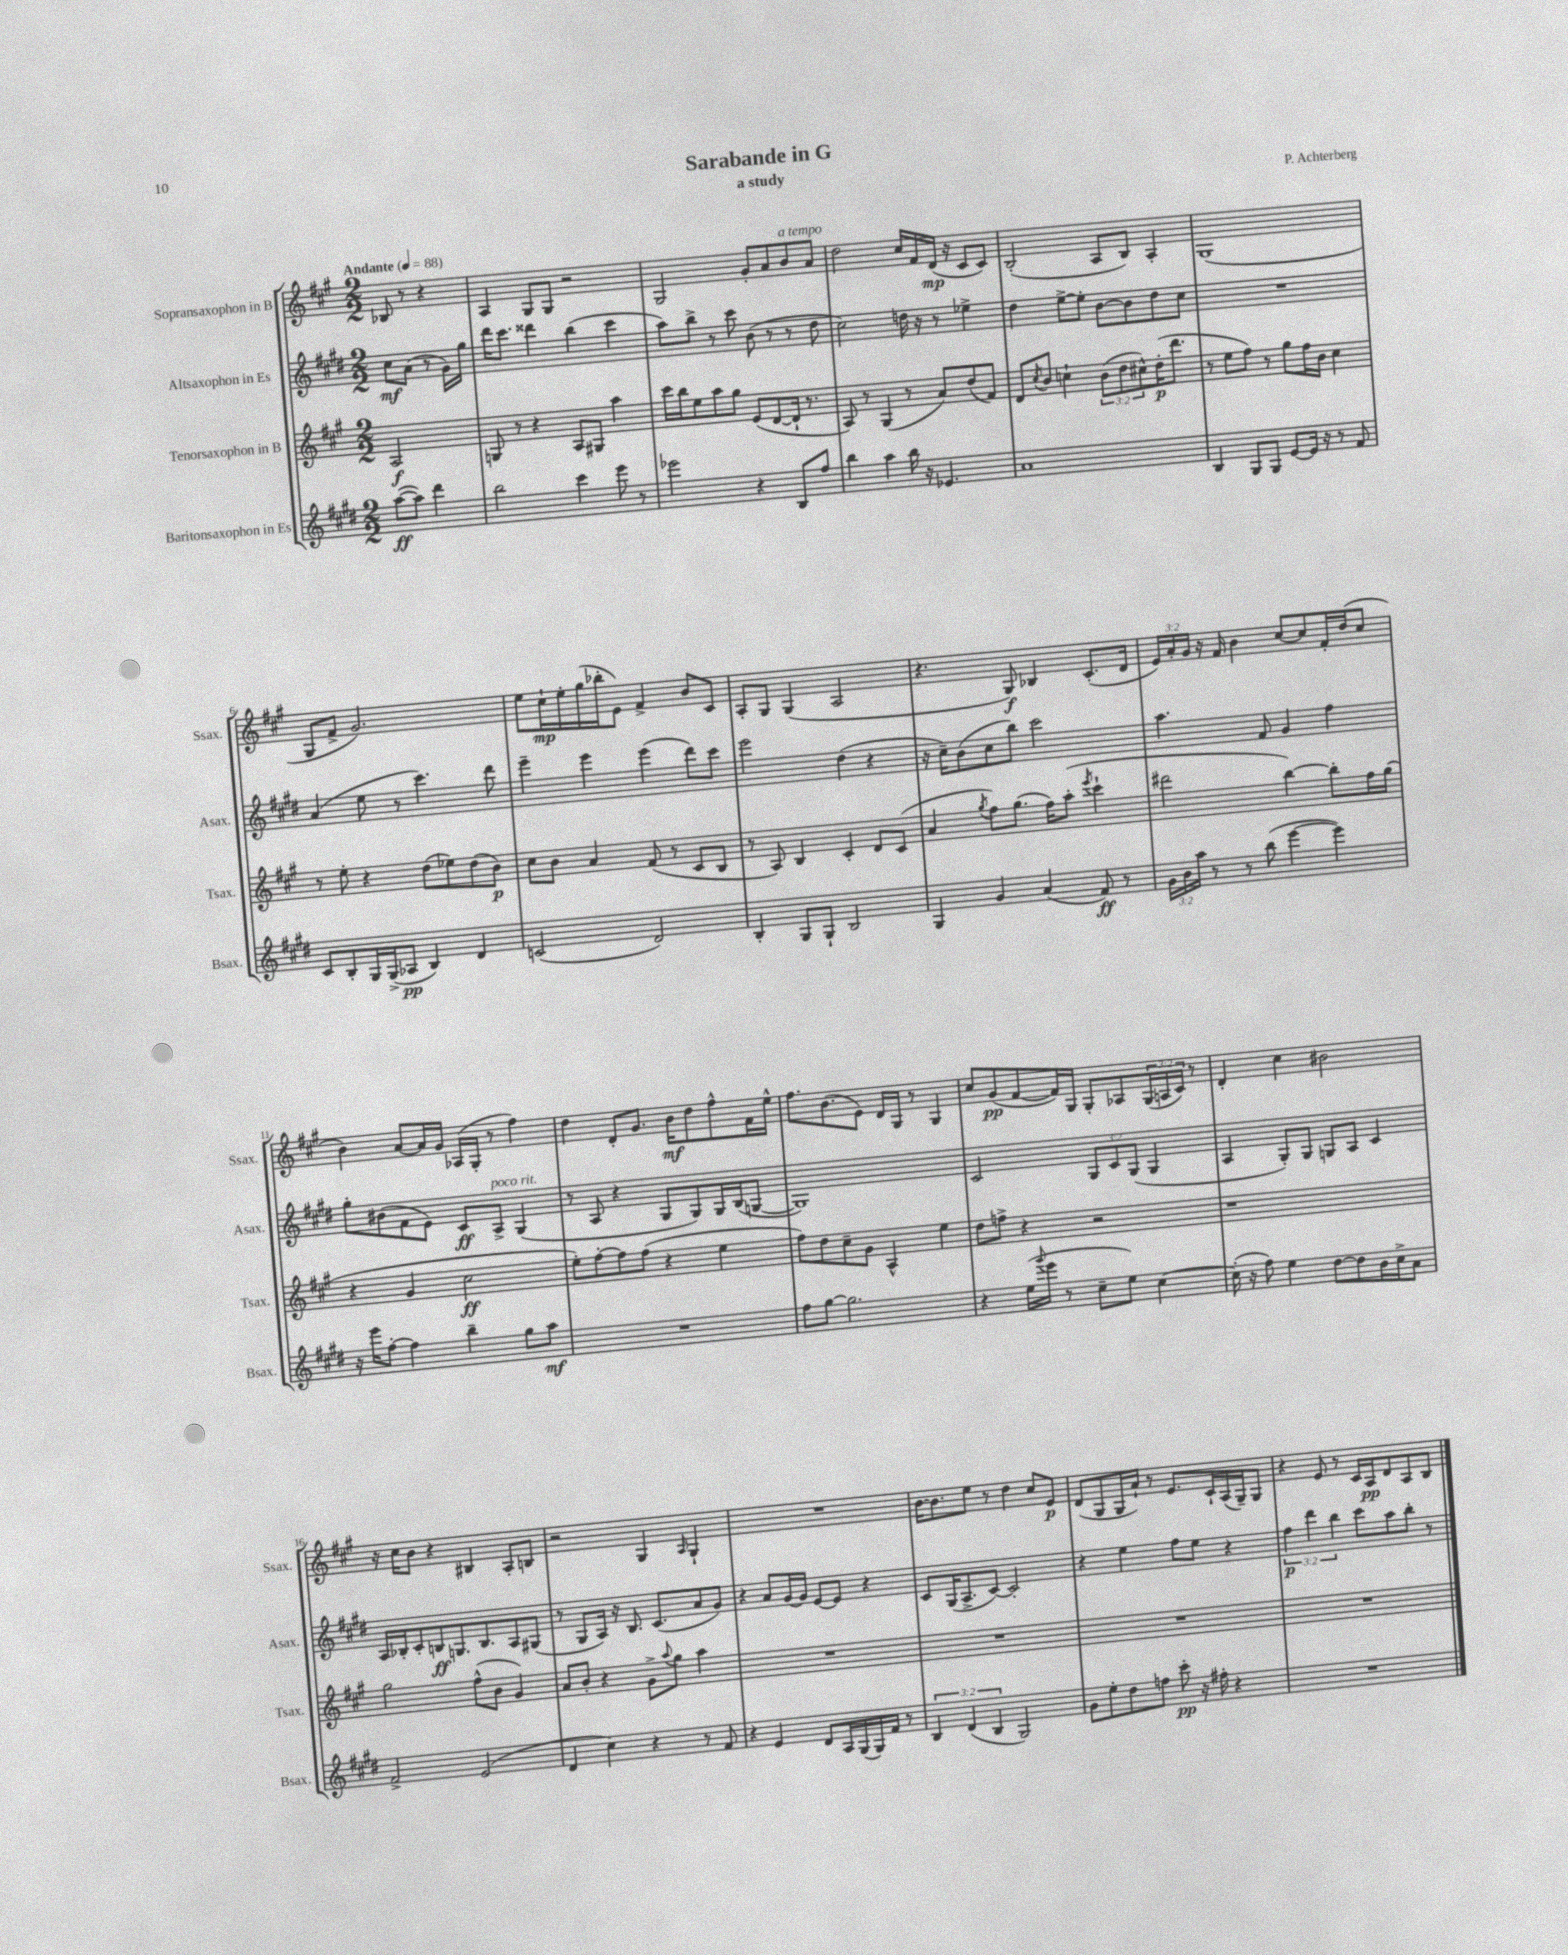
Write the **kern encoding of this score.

**kern	**kern	**kern	**kern
*staff4	*staff3	*staff2	*staff1
*clefG2	*clefG2	*clefG2	*clefG2
*k[f#c#g#d#]	*k[f#c#g#]	*k[f#c#g#d#]	*k[f#c#g#]
*M2/2	*M2/2	*M2/2	*M2/2
*MM88	*MM88	*MM88	*MM88
([8aa	2A	8cc#	8B-
8aa])	.	(8a	8r
4ddd#	.	8r	4r
.	.	16g#)	.
.	.	16gg#	.
=	=	=	=
2bb	8G	16ddd#	4A
.	.	8.ccc#	.
.	8r	.	.
.	4r	4ddd##	8G#
.	.	.	8G#
4ccc#	8A	(4bb	2r
.	8G#	.	.
8eee	4aa	4ccc#	.
8r	.	.	.
=	=	=	=
2eee-	16ccc#	8aa)	2G#
.	16bb	.	.
.	8ee	8bb^	.
.	8aa	8r	.
.	8gg#	8ccc#	.
4r	(8e	(8b	8g#'
.	[8d	8r	8a
8B	16d`]	8r	8b
.	8.r	.	.
8ff#	.	8dd#	8a
=	=	=	=
4bb	8A)	2cc#)	2dd
.	8r	.	.
4aa	(4G#	.	.
16bb	8r	16dd	16cc#
16r	.	16r	16f#
4.e-	8a)	8r	(16d
.	.	.	16r
.	(8dd	4ee-^	8c#
.	8f#)	.	8c#)
=	=	=	=
1a	8d	4dd#	(2B'
.	8qcc#	.	.
.	8b	.	.
.	4cc`	[8ee^	.
.	.	8ee']	.
.	(12b	[8b	8A
.	12dd	.	.
.	.	8b]	8B)
.	12cc#^^)	.	.
.	(16dd'	8dd#	4A'
.	8.ddd	.	.
.	.	8cc#	.
=	=	=	=
4B	8r	1r	(1G#
.	8ee	.	.
8G#	8ff#)	.	.
8G#	8r	.	.
[8e	8gg#	.	.
16e]	16ff#	.	.
16r	16b	.	.
8r	4cc#	.	.
8f#	.	.	.
=	=	=	=
8c#	8r	(4a	8G#
8B'	8ee'	.	8f#^
16G#	4r	8ee	2.g#)
(16G#^	.	.	.
8A-	.	8r	.
4B)	(8dd	4.ccc#)	.
.	8ee-)	.	.
4d#	(8dd	.	.
.	8b)	8ddd#	.
=	=	=	=
(2c	8cc#	4eee~	8ee
.	8b	.	16cc#`
.	.	.	16ee'
.	4a	4eee	(16gg#
.	.	.	16bb-'
.	.	.	8e)
2d#)	(8f#	(4eee	4f#^
.	8r	.	.
.	8c#	8ddd#)	8b
.	8B	8ccc#	8c#
=	=	=	=
4B'	8r	2eee	8A'
.	8A)	.	8G#
8G#	4B	.	(4G#
8G#`	.	.	.
2B	4c#'	(4dd#	2A
.	8d	4r	.
.	(8c#	.	.
=	=	=	=
4G#	4a	16r	4.r
.	.	16cc#~)	.
.	.	(8b	.
.	8qgg#	.	.
4g#	8ff#)	8cc#	.
.	(8.gg#	8bb)	8G#)
(4a	.	2ccc#	4B-
.	16ff#)	.	.
.	(8aa'	.	.
.	8qeee	.	.
8f#)	4ccc#`	.	(8.c#'
8r	.	.	.
.	.	.	16d
=	=	=	=
24g#	2ddd#	4.aa	24e)
24b	.	.	24a'
24aa	.	.	24g#
8r	.	.	16r
.	.	.	16f#
8r	.	.	4b
(8bb	.	8f#	.
[4eee	[4bb)	4g#	[8cc#
.	.	.	8cc#]
4eee])	8bb']	4ff#	16f#'
.	.	.	(16dd
.	16ff#	.	8cc#
.	(16gg#	.	.
=	=	=	=
16r	4r	8gg#'	4b)
16eee	.	.	.
[8ff#'	.	(8b#	.
4ff#]	4g#	8f#	[8a
.	.	8e)	16a]
.	.	.	16g#
4bb~	2cc#	8c#	(16A-
.	.	.	16G#'
.	.	8A^	8r
8gg#	.	(4G#	4ff#)
8aa	.	.	.
=	=	=	=
1r	8ee')	8r	4dd
.	[8ff#'	8A	.
.	8ff#]	4r	8d'
.	(8ff#	.	8.g#
.	4r	8G#	.
.	.	.	16b
.	.	8G#)	8dd
.	4ee	16G#	8ff#^^
.	.	(16B	.
.	.	[8G	16f#
.	.	.	16ee^^
=	=	=	=
8ff#	8ff#)	1G])	8.ff#
[8gg#	8dd	.	.
.	.	.	(8.b
2.gg#]	8cc#~	.	.
.	8g#	.	8e)
.	4A^^	.	16d
.	.	.	16G#
.	.	.	8r
.	4ee	.	4G#
=	=	=	=
4r	8dd	2c#	8cc#
.	8ff^	.	(8g#
(16ee	4r	.	[8f#
8qqggg#	.	.	.
16eee	.	.	.
8r	.	.	16f#])
.	.	.	16G#
8cc#~	2r	12G#	8G#'
.	.	12c#	.
8ee)	.	.	8A-
.	.	(12G#	.
[4cc#	.	4G#	(24G#
.	.	.	24A
.	.	.	24c#)
.	.	.	8r
=	=	=	=
(16cc#']	1r	4A	4d'
16r	.	.	.
8ff#)	.	.	.
4ee	.	8G#')	4cc#
.	.	8G#	.
[8dd#	.	8G	2b#
8dd#]	.	8A	.
16b	.	4c#	.
16cc#^	.	.	.
8a	.	.	.
=	=	=	=
2f#^	2gg#	16A	16r
.	.	16B-'	16cc#
.	.	8c#'	8b
.	.	8B	4r
.	.	8.G	.
(2e	(8ff#^^	.	4B#
.	.	8.B	.
.	8b	.	.
.	4g#)	8A	8A'
.	.	(8G#	8B
=	=	=	=
4d#	8a	8r	2r
.	8b'	8G#	.
4cc#)	4r	16A)	.
.	.	16r	.
.	.	8.B	.
4r	8g#^	.	4G#
.	.	(8.c#	.
.	8qqaa	.	.
.	8gg#	.	.
.	.	.	16qqA
8r	4aa	8a	4G#`
8f#	.	8g#)	.
=	=	=	=
4r	1r	4r	1r
4e	.	8a	.
.	.	[16g#	.
.	.	16g#]	.
8d#	.	[8e	.
16A	.	8e]	.
(16G#	.	.	.
16G#)	.	4r	.
16f#	.	.	.
8r	.	.	.
=	=	=	=
6B	1r	8c#	[16b
.	.	.	8.b]
.	.	(16G#	.
(6d#	.	.	.
.	.	8.A^	.
.	.	.	8ee
6B	.	.	.
.	.	[8c#)	8r
2G#)	.	2c#']	4dd
.	.	.	8cc#
.	.	.	8e
=	=	=	=
8g#	1r	4r	(8d
8ee'	.	.	8G#
8dd#	.	4ee	16G#
.	.	.	16a`)
8ff	.	.	8r
8ccc#'	.	8ff#	8.e
16r	.	8ee	.
16ff#'	.	.	16c#`
4r	.	4r	(16A
.	.	.	16G#~)
.	.	.	8G#
=	=	=	=
1r	1r	6ff#	4r
.	.	6ddd#	.
.	.	.	8e
.	.	6bb	.
.	.	.	8r
.	.	8ccc#	16c#
.	.	.	16A
.	.	8aa	8d
.	.	8bb'	8A
.	.	8r	8B
==	==	==	==
*-	*-	*-	*-
